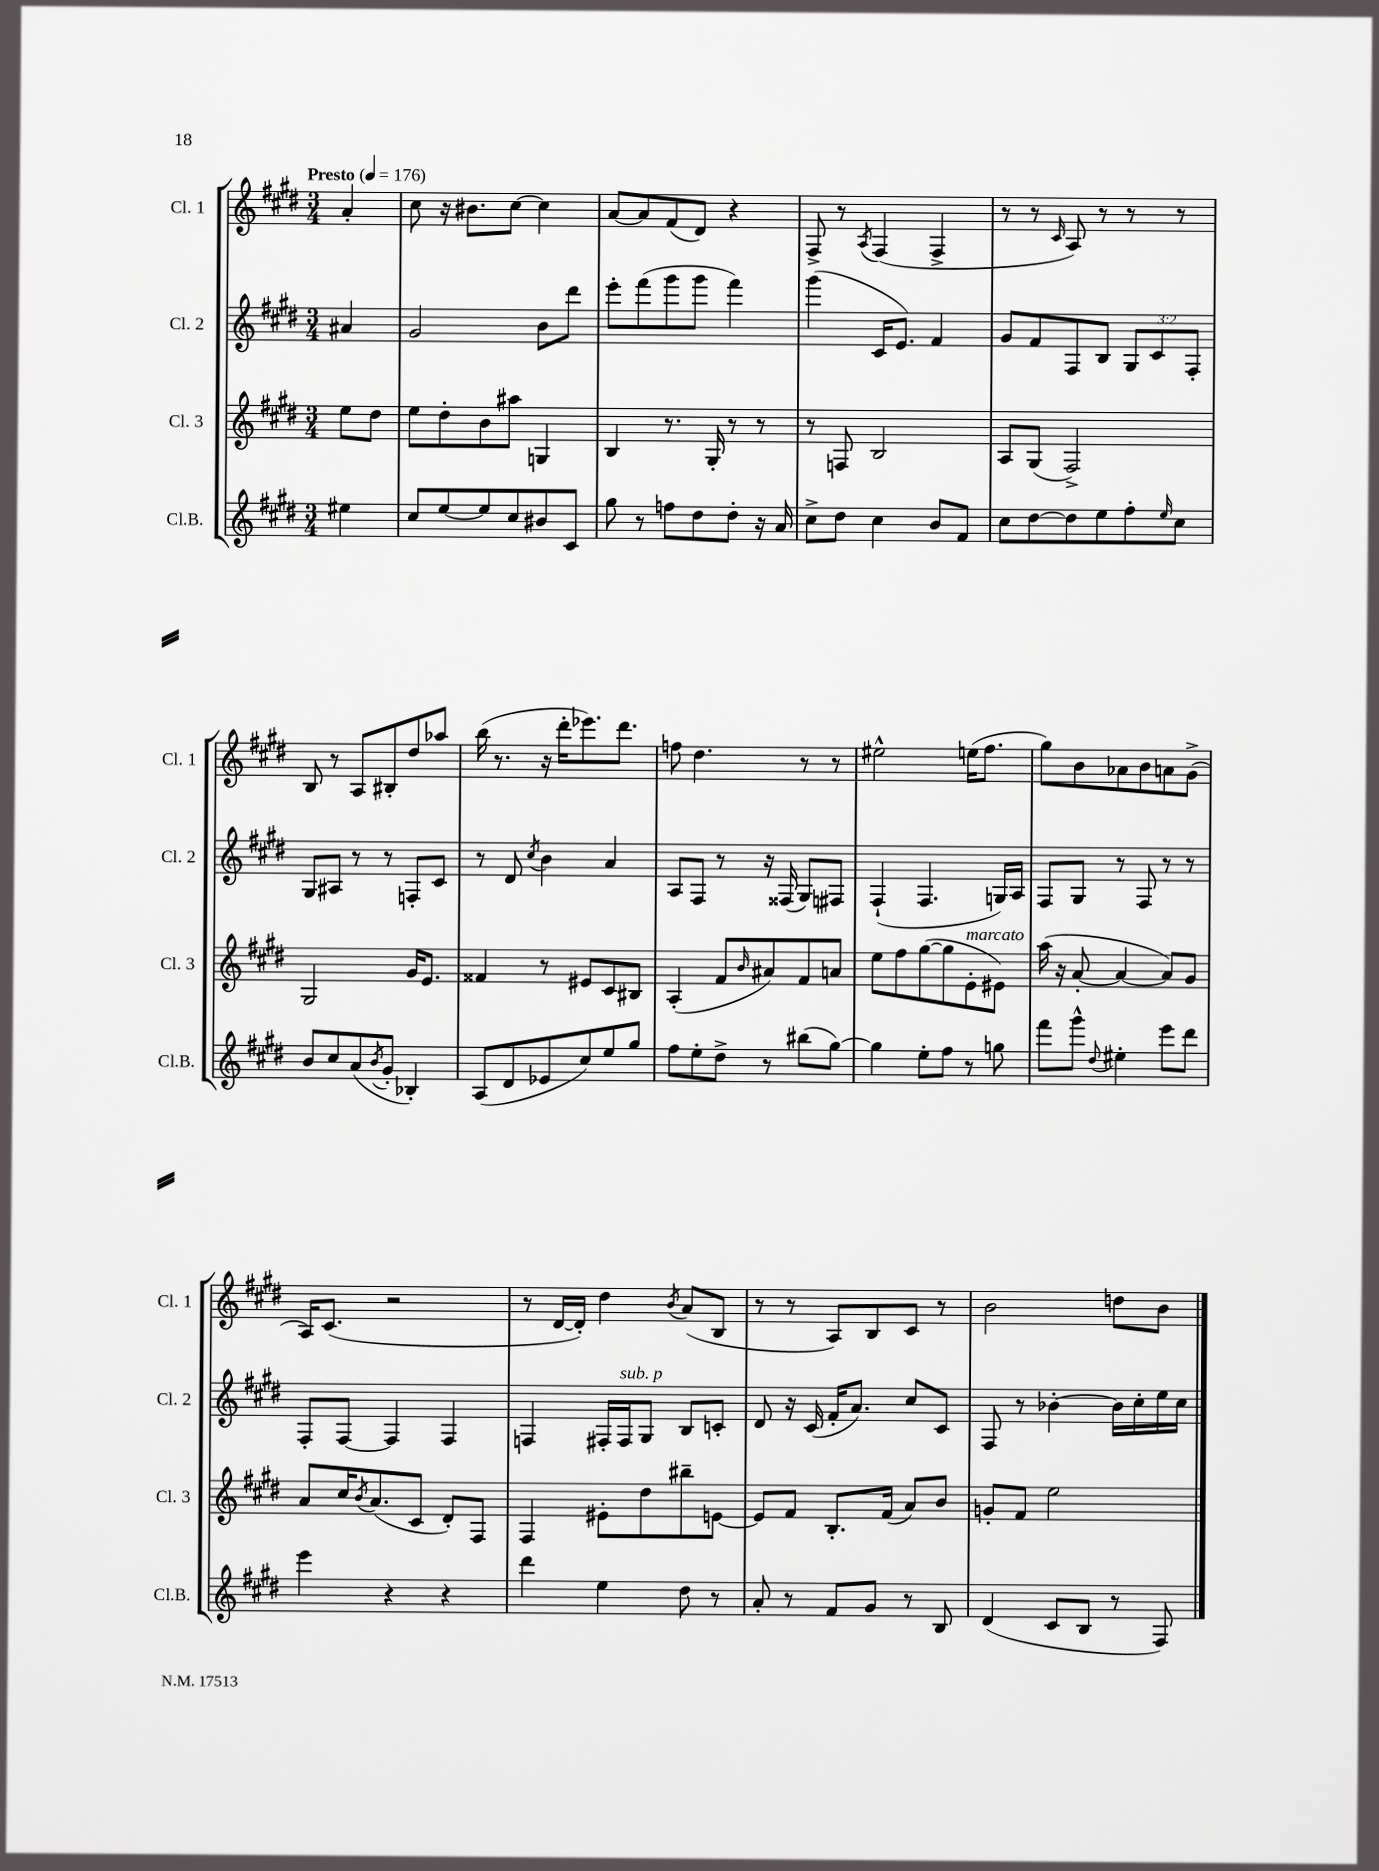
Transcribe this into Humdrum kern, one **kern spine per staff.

**kern	**kern	**kern	**kern
*part4	*part3	*part2	*part1
*staff4	*staff3	*staff2	*staff1
*I"Cl.B.	*I"Cl. 3	*I"Cl. 2	*I"Cl. 1
*I'Cl.B.	*I'Cl. 3	*I'Cl. 2	*I'Cl. 1
*clefG2	*clefG2	*clefG2	*clefG2
*k[f#c#g#d#]	*k[f#c#g#d#]	*k[f#c#g#d#]	*k[f#c#g#d#]
*M3/4	*M3/4	*M3/4	*M3/4
*MM176	*MM176	*MM176	*MM176
=	=	=	=
!	!	!	!LO:TX:a:B:t=Presto
4ee#X\	8ee\L	4a#X/	4a'/
.	8dd#\J	.	.
=1	=1	=1	=1
8cc#/L	8ee\L	2g#/	8cc#\
[8ee/	8dd#'\	.	16r
.	.	.	8.b#X\L
8ee/]	8b\	.	.
8cc#/	8aa#X\J	.	[8cc#\J
8b#X/	4Gn/	8b\L	4cc#\]
8c#/J	.	8ddd#\J	.
=2	=2	=2	=2
8gg#\	4B/	8eee'\L	[8a/L
8r	.	(8fff#\	8a/]
8ffn\L	8.r	8ggg#\	(8f#/
8dd#\	.	8ggg#\J	8d#/J)
.	16G#'/	.	.
8dd#'\J	8r	4fff#\)	4r
16r	8r	.	.
16a/	.	.	.
=3	=3	=3	=3
8cc#^\L	8r	(4ggg#\	8F#^/
8dd#\J	8Fn/	.	8r
.	.	.	8qA/
4cc#\	2B/	16c#/KL	(4F#/
.	.	8.e/J)	.
8b/L	.	4f#/	4F#^/
8f#/J	.	.	.
=4	=4	=4	=4
8cc#\L	8A/L	8g#/L	8r
[8dd#\	(8G#/J	8f#/	8r
.	.	.	16qqc#/
8dd#\]	2F#^/)	8F#/	8A/)
8ee\	.	8B/J	8r
8ff#'\	.	12G#/L	8r
.	.	12c#/	.
16qqee/	.	.	.
8cc#\J	.	.	8r
.	.	12F#'/J	.
!!LO:LB:g=z
=5	=5	=5	=5
8b/L	2G#/	8G#/L	8B/
8cc#/	.	8A#X/J	8r
(8a/	.	8r	8A/L
8qb/	.	.	.
8g#'/J	.	8r	8B#X'/
4B-X'/)	16g#/KL	8Fn'/L	8dd#/
.	8.e/J	.	.
.	.	8c#/J	8aa-X/J
=6	=6	=6	=6
(8A/L	4f##X/	8r	(16bb\
.	.	.	8.r
8d#/	.	8d#/	.
.	.	8qcc#/	.
8e-X/	8r	4b\	16r
.	.	.	16ddd#'\KL
8cc#/)	8e#X/L	.	8.eee-X\)
8ee/	8c#/	4a/	.
.	.	.	8.ddd#\J
8gg#/J	8B#X/J	.	.
=7	=7	=7	=7
8ff#\L	(4A'/	8A/L	8ffn\
8ee'\	.	8F#/J	4.dd#\
8dd#^\J	8f#/L	8r	.
.	16qqb/	.	.
8r	8a#X/)	16r	.
.	.	(16F##X/	.
(8bb#X\L	8f#/	8G#/L)	8r
[8gg#\J)	8an/J	8F#X/J	8r
=8	=8	=8	=8
4gg#\]	8ee\L	(4F#`/	2ee#X^^\
.	8ff#\	.	.
8ee'\L	([8gg#\	4.F#/	.
8ff#\J	8gg#\]	.	.
!	!LO:TX:a:i:t=marcato	!	!
8r	8e'\	.	(16een\KL
.	.	.	8.ff#\J
8ggn\	8e#X\J)	16Gn/LL)	.
.	.	16A/JJ	.
=9	=9	=9	=9
8fff#\L	(16aa\	8F#/L	8gg#\L)
.	16r	.	.
8ggg#^^\J	[8a'/	8G#/J	8b\
8qqdd#/	.	.	.
4ee#X'\	4a/_	8r	8a-X\
.	.	8F#/	8b\
8eee\L	8a/L])	8r	8an\
8ddd#\J	8g#/J	8r	(8g#^\J
!!LO:LB:g=z
=10	=10	=10	=10
4eee\	8a/L	8F#'/L	16A/KL)
.	.	.	(8.c#/J
.	16cc#/K	[8F#/J	.
.	8qb/	.	.
.	(8.a/	.	.
4r	.	4F#/]	2r
.	8c#/J	.	.
4r	8d#'/L)	4F#/	.
.	8F#/J	.	.
=11	=11	=11	=11
4ddd#\	4F#/	4Fn/	8r
.	.	.	[16d#/LL
.	.	.	16d#'/JJ])
4ee\	8e#X'\L	16F#X'/LL	4dd#\
!	!	!LO:TX:a:i:t=sub. p	!
.	.	16F#/J	.
.	8dd#\	8G#/J	.
.	.	.	8qb/
8dd#\	8bb#X~\	8B/L	(8a/L
8r	[8en\J	8cn'/J	8B/J
=12	=12	=12	=12
8a'/	8e/L]	8d#/	8r
8r	8f#/J	16r	8r
.	.	(16c#/	.
8f#/L	8.B'/L	16f#'/KL	8A/L)
.	.	8.a/J)	.
8g#/J	.	.	8B/
.	(16f#/Jk	.	.
8r	8a/L)	8cc#/L	8c#/J
8B/	8b/J	8c#/J	8r
=13	=13	=13	=13
(4d#/	8gn'/L	8F#/	2b\
.	8f#/J	8r	.
8c#/L	2ee\	[4b-X'\	.
8B/J	.	.	.
8r	.	16b-\LL]	8ddn\L
.	.	16cc#'\	.
8F#/)	.	16ee\	8b\J
.	.	16cc#\JJ	.
==	==	==	==
*-	*-	*-	*-
